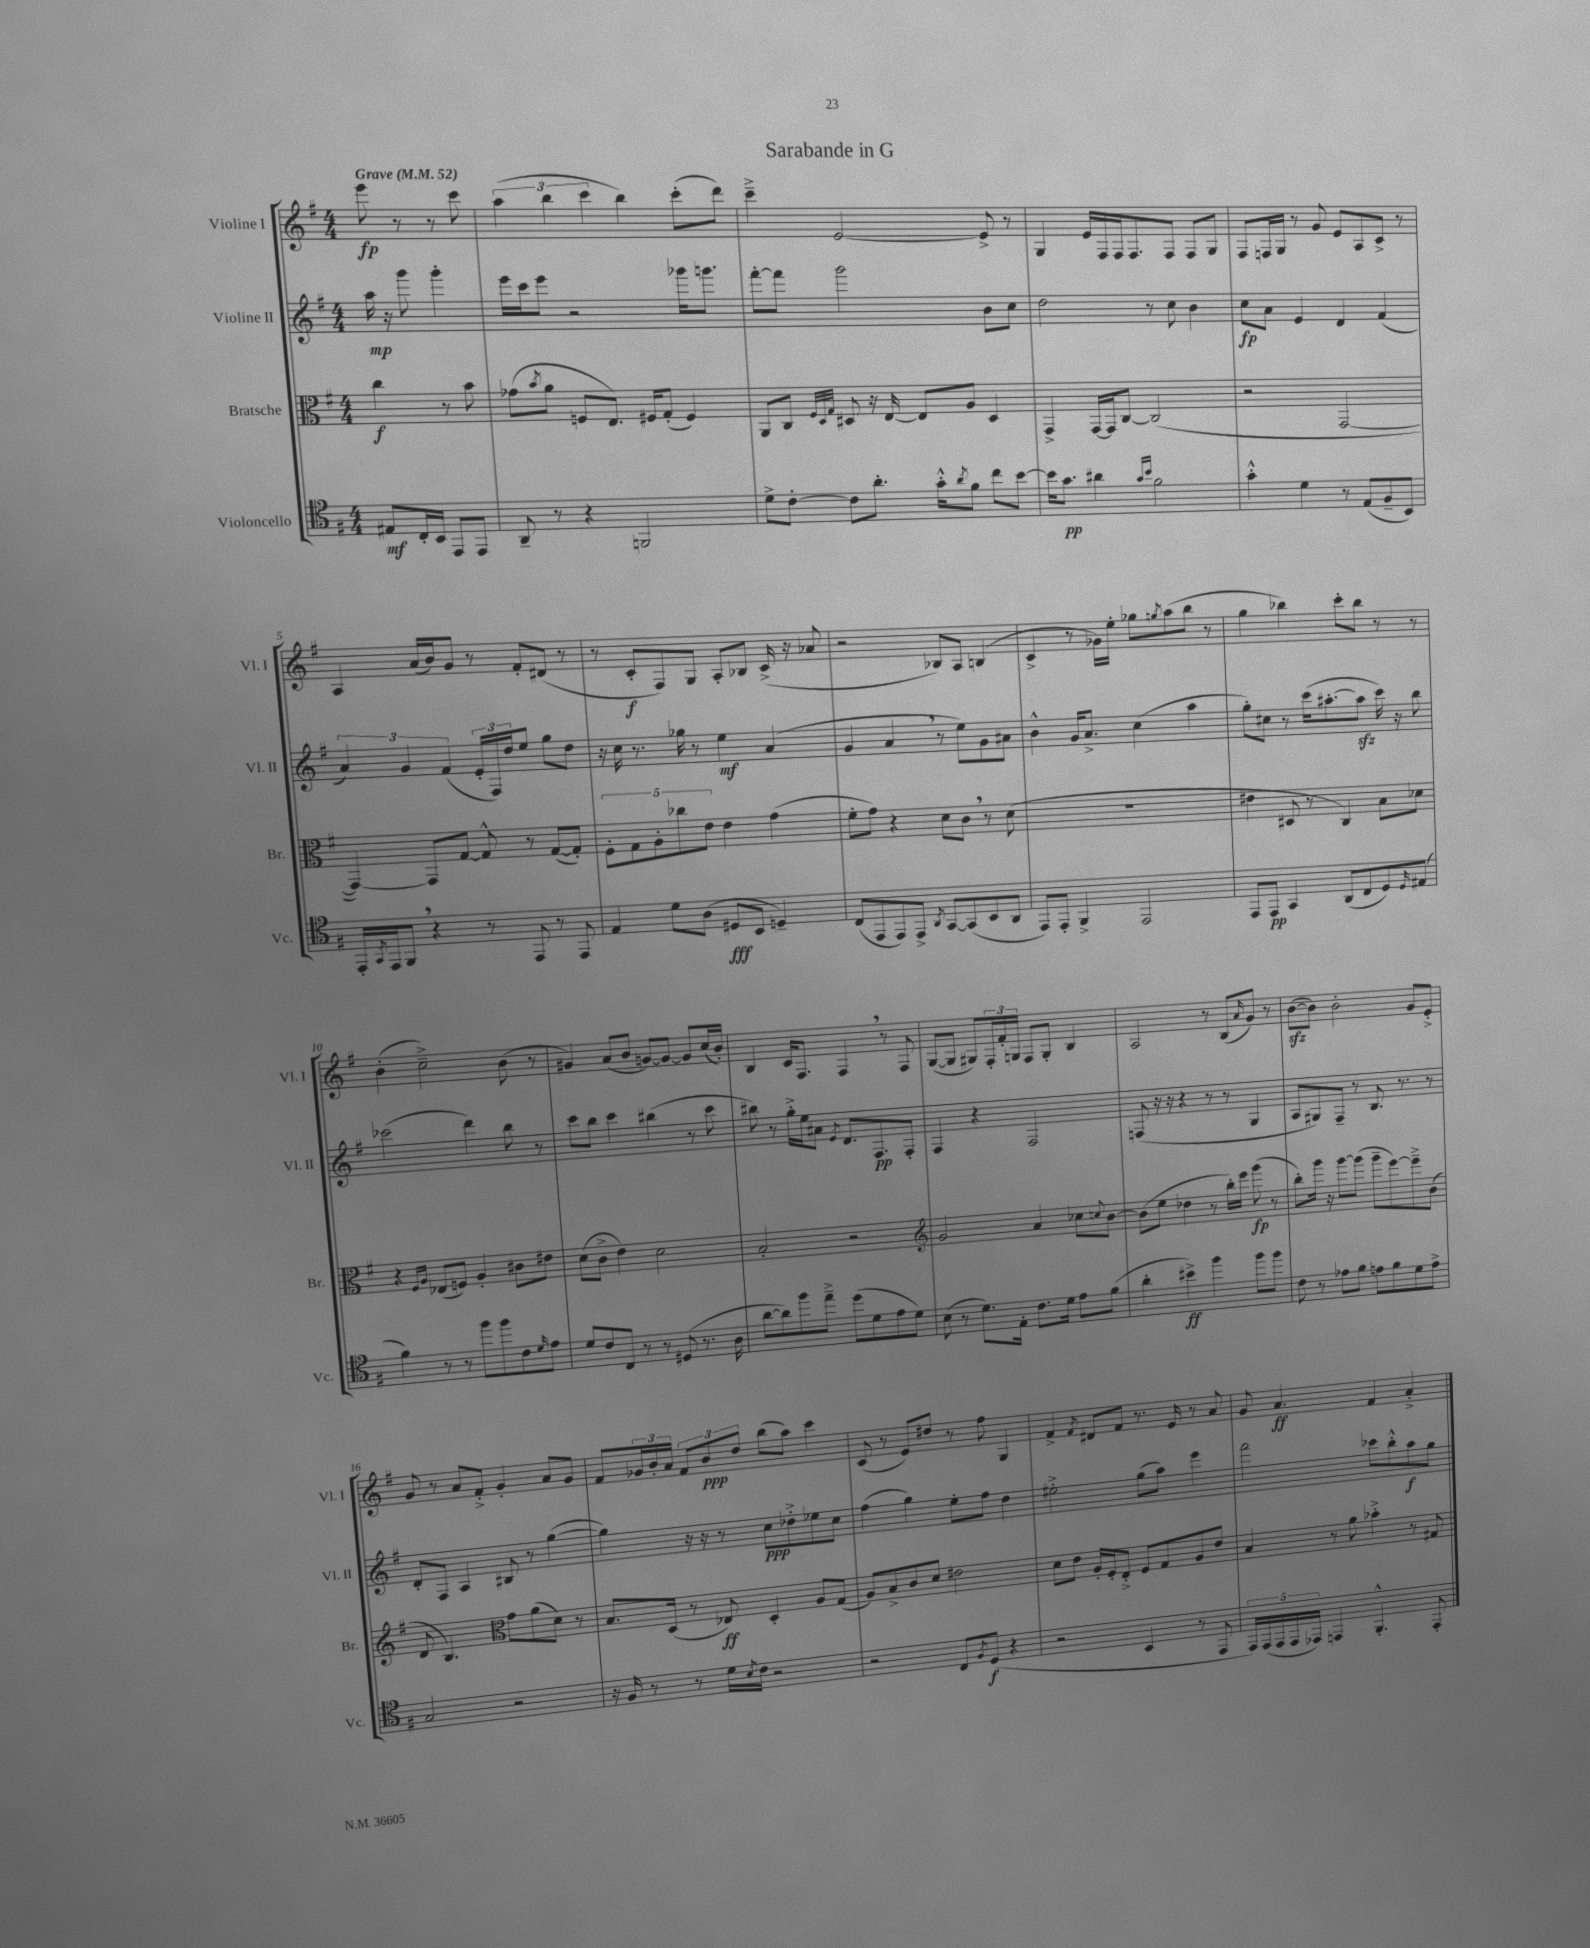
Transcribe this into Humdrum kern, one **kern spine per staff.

**kern	**kern	**kern	**kern
*staff4	*staff3	*staff2	*staff1
*clefC4	*clefC3	*clefG2	*clefG2
*k[f#]	*k[f#]	*k[f#]	*k[f#]
*M4/4	*M4/4	*M4/4	*M4/4
*MM52	*MM52	*MM52	*MM52
8E#	4cc	16aa	8eee
.	.	16r	.
16C'	.	8ggg	8r
16BB	.	.	.
8EE	8r	4ggg'	8r
8EE	8b	.	8ccc
=	=	=	=
8AA~	(8g-	16eee	(6aa
.	.	16ccc	.
.	8qb	.	.
8r	8a	8eee	.
.	.	.	6bb
4r	8F	2r	.
.	.	.	6ccc
.	8.E)	.	.
2FF	.	.	4bb)
.	16F#	.	.
.	(8G'	.	.
.	4F#)	16ggg-	(8ccc'
.	.	8.ggg	.
.	.	.	8ddd)
=	=	=	=
8d^	8AA	[8fff#'	4ccc~^
[8c'	8C	8fff#]	.
.	32qqF#	.	.
.	32qqD	.	.
.	32qqG	.	.
8c]	8D#	2ggg	[2e
8.a'	16r	.	.
.	[16E	.	.
.	8E]	.	.
16g'^^	.	.	.
8qa	.	.	.
8f#	8A	.	.
8cc	4D#	8b	8e^]
[8b	.	8cc	8r
=	=	=	=
16b]	4GG^	2dd	4G
8.g	.	.	.
4a#	[16GG	.	16e
.	16GG]	.	16F#
.	[8C	.	16F#
.	.	.	8.F#
16qqg	.	.	.
16qqb	.	.	.
2f#	(2C]	8r	.
.	.	8cc	8F#
.	.	4b	8F#
.	.	.	8G
=	=	=	=
4g'^^	2r	8cc	8F#
.	.	8a	16F
.	.	.	16G
4d	.	4e	8r
.	.	.	8g
8r	[2GG	4d	8e
(8E	.	.	8A
8F#~	.	(4f#	8c^
8BB)	.	.	8r
=	=	=	=
16EE'	4GG_)	6a)	4A
8qGG	.	.	.
16EE	.	.	.
8FF#	.	.	.
.	.	6g	.
4r	8GG]	.	(16a
.	.	.	16b)
.	.	(6f#	.
.	[8G	.	8g
8r	8G^^]	24e'	8r
.	.	24F#)	.
.	.	24dd	.
8EE	8r	8ee	8f#'
8r	([8G	8gg	(8d#
8EE	8G'])	8dd	8r
=	=	=	=
4E	10F#'	16r	8r
.	.	16cc	.
.	10G	.	.
.	.	8.r	8c'
.	10A'	.	.
8d	.	.	8F#)
.	10cc-	.	.
.	.	16gg-	.
(8A	.	8r	8G
.	10e	.	.
8D#	4e	4ee	8A'
8BB	.	.	8B-
4D~)	(4g	(4a	(16c^
.	.	.	16r
.	.	.	8a-
=	=	=	=
(8C	8f#'	4g	2r
8EE	8g)	.	.
8EE)	4r	4a	.
8EE^	.	.	.
8qAA	.	.	.
[8GG	8d	8r	8B-)
(8GG]	8c	8ee)	8A
8BB	8r	8g	(4B
8AA	(8d	8a#	.
=	=	=	=
8EE)	1r	4b^^	4c^
8EE'	.	.	.
4FF#^	.	16g	8r
.	.	8.a^	.
.	.	.	16g-)
.	.	.	16ee'
2EE	.	(4cc	8gg-
.	.	.	8qgg
.	.	.	(8aa
.	.	4aa	8bb
.	.	.	8r
=	=	=	=
8EE	4e#	8gg')	4gg
8EE	.	8cc#	.
4GG	8D#	8r	4bb-)
.	8r	(16ccc	.
.	.	[8.aa#'	.
(8AA	4C)	.	8ccc'
8C	.	8aa#]	8bb-
8D)	8B	16ccc)	8r
.	.	16r	.
16qqD	.	.	.
(8E#	8d-	8bb	8r
=	=	=	=
4f#)	4r	(2ccc-	(4b'
.	16qqF#	.	.
.	16qqA	.	.
8r	(8E-	.	2cc~^)
8r	8F)	.	.
8ff#	4A'	4ddd)	.
8ff#	.	.	.
8c	8c#	8bb	(8b
16qqd	.	.	.
8e	8e#	8r	8r
=	=	=	=
8d	(8d	8ccc	4g#)
8c	8c^	8bb	.
8C	4e)	4ccc	(8a
8r	.	.	8b
8r	2d	(4bb#	[8g)
(8D#	.	.	8g_
8.r	.	8r	8g]
.	.	8ccc	(16cc
16A	.	.	16b')
=	=	=	=
[8a	2B'	8bb#)	4B
8a])	.	8r	.
8ff#	.	16gg'^	16c
.	.	16ee	8.F#
8ee~^	.	8a#	.
.	.	8qe	.
(8dd	2r	8.d	4F#
8d	.	.	.
.	.	8.F#	.
8e	.	.	8r
8d)	.	8F#'	8F#
=	=	=	=
*	*clefG2	*	*
(8B	2g	4F#	([8G
8r	.	.	8G]
8.d)	.	4r	8G#)
.	.	.	24F#'
.	.	.	24f#'
16E'	.	.	.
.	.	.	24G
8.c	4a	2F#	8F#
.	.	.	8G'
16d	.	.	.
8e	8cc-	.	4B
.	8qqcc	.	.
(8f#	[8b	.	.
=	=	=	=
4a'	(8b]	(8F	2A
.	8ee	16r	.
.	.	16r	.
4b#^)	4dd-	4r	.
4ff#	8r	8r	8r
.	16bb')	8r	(8B
.	16eee	.	.
.	.	.	16qqa
8ff#	(8ggg	4G	8g)
8ff#	8r	.	8r
=	=	=	=
8c	8bb')	8A	([8b
8r	16ggg	8G#)	8b])
.	16r	.	.
8e-	[8ggg	8F#~	2b'
8f#	(8ggg]	8r	.
8e	8ggg~	8.B	.
8f#	[8eee)	.	.
.	.	8.r	.
8d	8eee~^]	.	8g
8e^	(8b	8r	8e'^
=	=	=	=
2G	8d	8d'	8g
.	4.B)	8F#	8r
.	.	4A	8a
.	.	.	8f#'^
*	*clefC3	*	*
2r	8g	8B#	4g'
.	(8a	8r	.
.	8d)	([4gg	8a
.	8r	.	8g
=	=	=	=
16r	8.B	4gg])	8f#
16F#	.	.	.
8r	.	.	24g-
.	.	.	24b'
.	(16D	.	.
.	.	.	24a
8r	8r	16r	12f#
.	.	16r	.
.	.	.	12b
16d	8E-)	8r	.
.	.	.	12dd
8qB	.	.	.
16c	.	.	.
2r	4D'	8cc	(8bb
.	.	8dd-'^	8aa)
.	8A	8ee-	4ccc
.	(8G	8cc	.
=	=	=	=
2r	8A)	(4ff#	(8c
.	8B^	.	8r
.	8c	4gg)	8e)
.	8d	.	8dd#
8C	2e#	8ee'	8r
8qF#	.	.	.
(8D	.	8ff#	8ff#
4r	.	4dd	4G
=	=	=	=
2r	8d	2ee#'^	4f#^
.	8e	.	.
.	.	.	8qf#
.	16A'	.	8d#
.	16F#'	.	.
.	8E'^	.	8f#
4BB	8F#	(8gg	8.r
.	8G	8aa)	.
.	.	.	16e
8r	8A	4eee	8r
8EE	8e	.	8a
=	=	=	=
20EE)	4B	2fff#	8g
(20EE	.	.	.
20EE	.	.	.
.	.	.	4.a
20EE	.	.	.
20EE-)	.	.	.
4EE	8r	.	.
.	8a	.	.
4.FF#'^^	4b-'^	8ccc-	4f#
.	.	8bb'^^	.
.	8r	8aa	4a'^
8EE'	8G#	8gg	.
==	==	==	==
*-	*-	*-	*-
